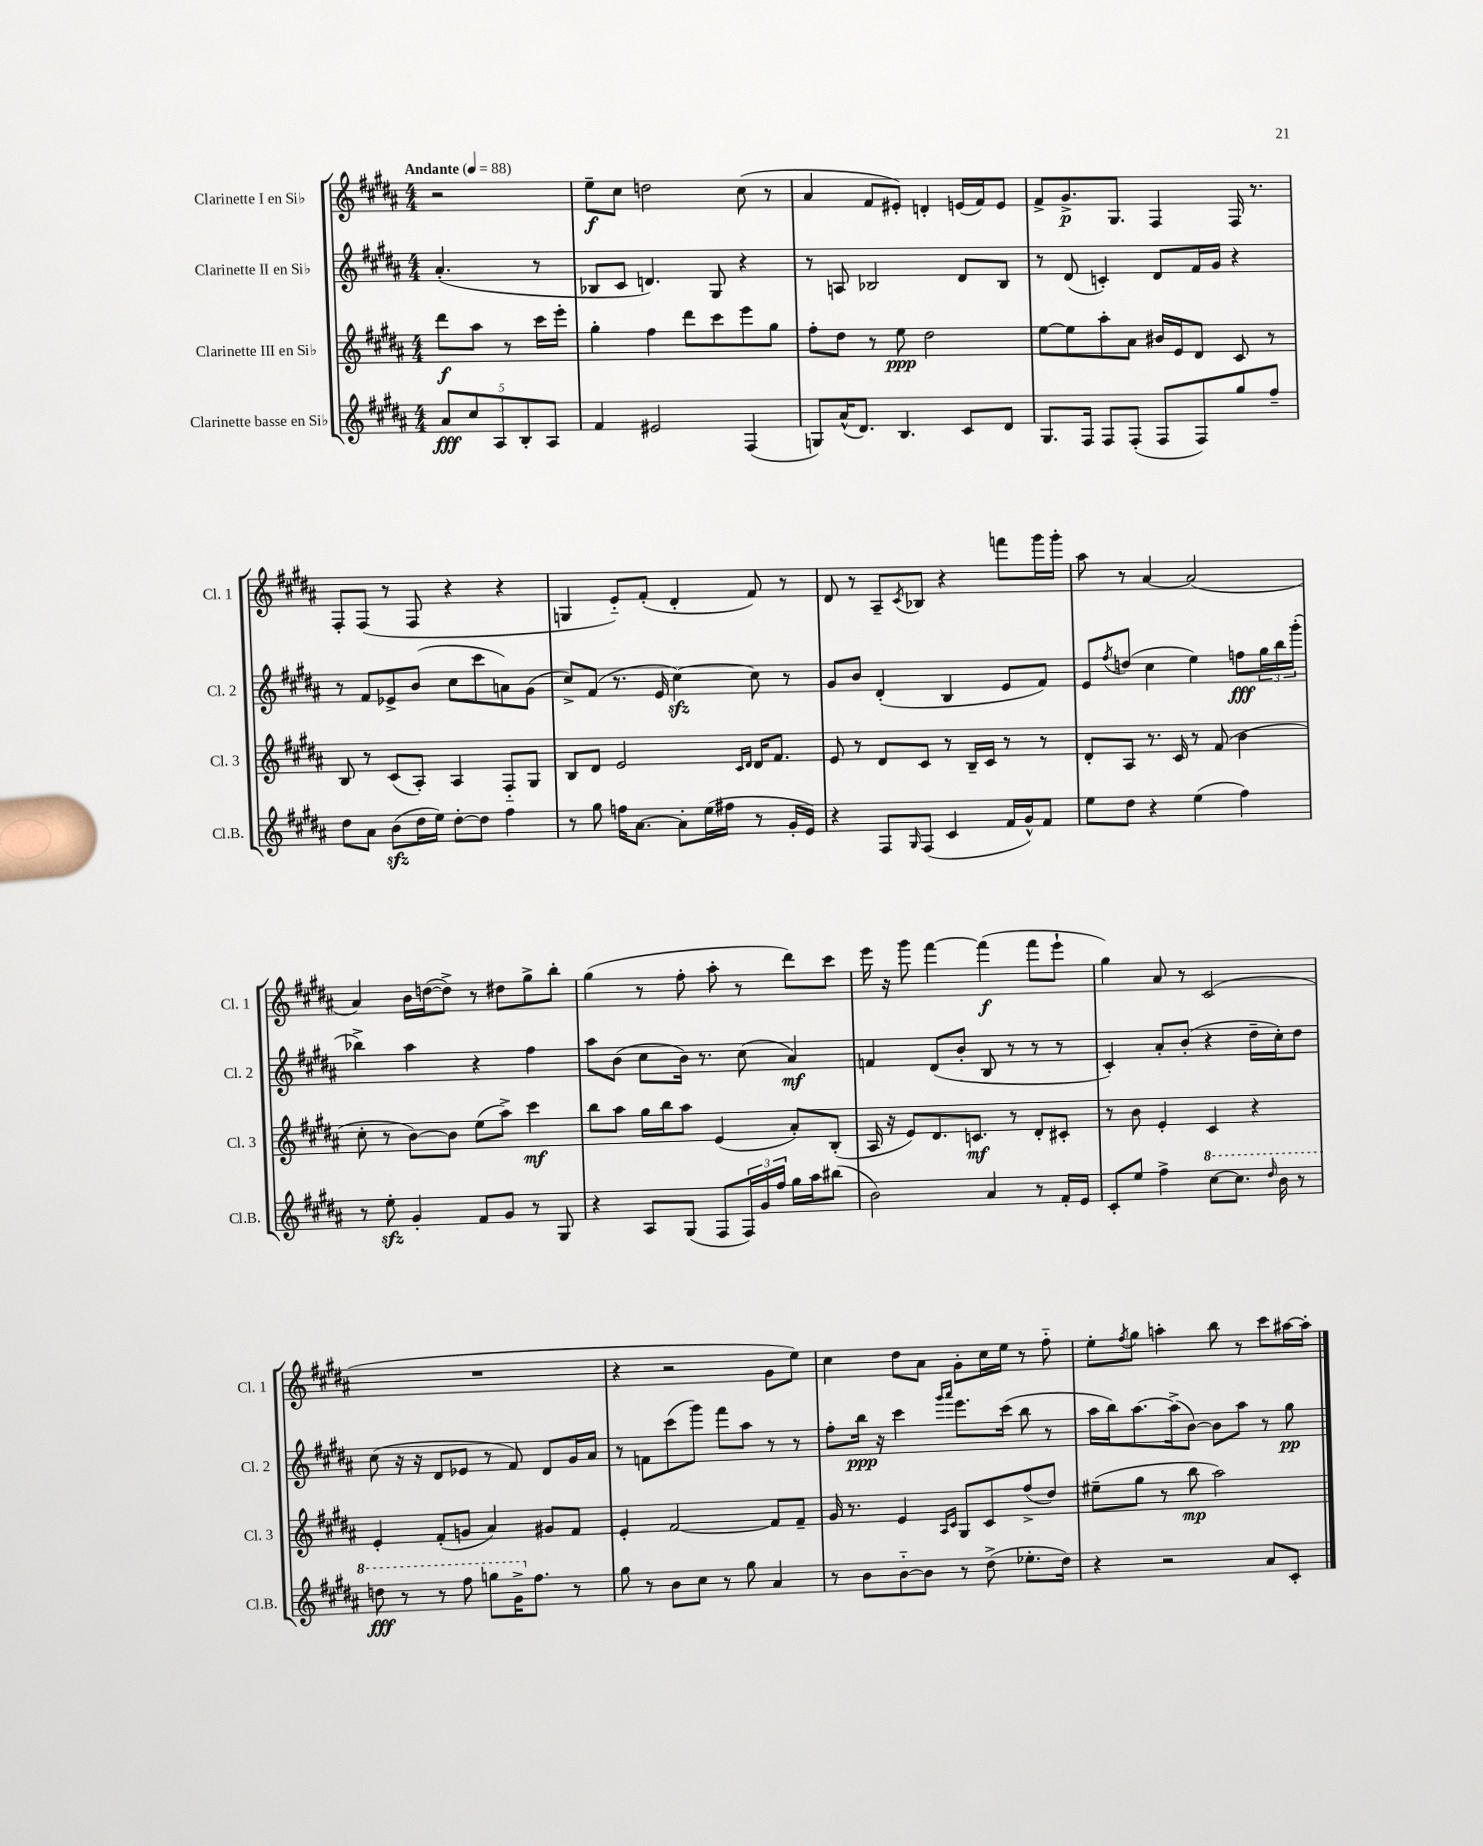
<<
\new StaffGroup <<
\new Staff = "s0" \with { instrumentName = "Clarinette I en Sib" shortInstrumentName = "Cl. 1" } {
    \clef treble \key b \major \numericTimeSignature \time 4/4 \partial 2 \tempo "Andante" 4 = 88
    r2 |
    e''8--\f cis''8 d''2 cis''8( r8 |
    ais'4 fis'8 eis'8-.) d'4-. e'16( fis'16) e'8 |
    fis'8-> gis'8.->\p gis8. fis4 fis16 r8. |
    fis8-. fis8( r8 fis8 r4 r4 |
    g4 e'8-_) fis'8-.( dis'4-. fis'8) r8 |
    dis'8 r8 ais8-- \acciaccatura { cis'8 } bes8 r4 f'''8 gis'''16 gis'''16-. |
    ais''8 r8 ais'4~ ais'2( |
    ais'4) b'16 d''16~( d''8->) r8 dis''8 gis''8-> b''8-. |
    gis''4( r8 fis''8-. ais''8-. r8 dis'''8) cis'''8 |
    e'''16 r16 gis'''8 fis'''4~ fis'''4\f( fis'''8 e'''8-! |
    gis''4) ais'8 r8 cis'2( |
    R1 |
    r4 r2 gis'8 e''8) |
    cis''4 dis''8 ais'8 gis'8-. cis''16 e''16 r8 fis''8-_ |
    e''8-. \acciaccatura { fis''8 } gis''8 a''4-. b''8 r8 cis'''8 ais''16~ ais''16-. \bar "|." |
}
\new Staff = "s1" \with { instrumentName = "Clarinette II en Sib" shortInstrumentName = "Cl. 2" } {
    \clef treble \key b \major \numericTimeSignature \time 4/4 \partial 2
    ais'4.-.( r8 |
    bes8 cis'8 d'4.) gis8 r4 |
    r8 a8 bes2 dis'8 bes8 |
    r8 dis'8( c'4-.) dis'8 fis'16 gis'16 r4 |
    r8 fis'8 ees'8-> b'8( cis''8 cis'''8 a'8) gis'8( |
    cis''8->) fis'8( r8. e'16 cis''4~\sfz) cis''8 r8 |
    gis'8 b'8 dis'4-.( b4 e'8 fis'8) |
    e'8 \acciaccatura { fis''8 } d''8( cis''4 e''4) f''8\fff \tuplet 3/2 { gis''16 b''16 gis'''16-.( } |
    bes''4->) ais''4 r4 fis''4 |
    ais''8 b'8( cis''8 b'16) r8. cis''8( ais'4\mf) |
    f'4 dis'8( b'8-. b8 r8 r8 r8 |
    cis'4-.) ais'8-. b'8-.( r4 dis''16-- cis''16-.) dis''8 |
    cis''8( r16 r16 dis'8 ees'8 r8 fis'8) dis'8 gis'16 ais'16 |
    r8 f'8 cis'''8( gis'''8) fis'''8 ais''8 r8 r8 |
    fis''8-. b''16\ppp r16 cis'''4 \grace { gis'''16 ais'''16 } e'''8. cis'''16( b''8 r8 |
    ais''16 b''16) ais''8.~ ais''16->( b'8~) b'8 ais''8 r8 gis''8\pp \bar "|." |
}
\new Staff = "s2" \with { instrumentName = "Clarinette III en Sib" shortInstrumentName = "Cl. 3" } {
    \clef treble \key b \major \numericTimeSignature \time 4/4 \partial 2
    dis'''8\f ais''8 r8 cis'''16 e'''16-. |
    gis''4-. fis''4 dis'''8 cis'''8 e'''8 gis''8 |
    fis''8-. dis''8 r8 e''8\ppp dis''2 |
    e''8~ e''8 ais''8-. ais'8 bis'16 e'16 dis'8 cis'8 r8 |
    b8 r8 cis'8( ais8-.) ais4 fis8-_ gis8 |
    b8 dis'8 e'2 \grace { cis'16 dis'16 } dis'16 fis'8. |
    e'8 r8 dis'8 cis'8 r8 b16-- cis'16 r8 r8 |
    dis'8-. ais8 r8. cis'16 r8 fis'8( b'4 |
    cis''8-. r8 b'8~) b'8 e''8( ais''8->) cis'''4\mf |
    b''8 ais''8 gis''16 b''16 ais''8 e'4( ais'8-.) b8-.( |
    ais16 r16 e'8) dis'8. c'8.\mf r8 dis'8-. cis'8-. |
    r8 b'8 e'4-. cis'4 r4 |
    e'4-. fis'8-.( g'8 ais'4) gis'8 fis'8 |
    e'4-. fis'2~ fis'8 fis'8-- |
    gis'16 r8. e'4 \grace { ais16 cis'16 } gis8 cis'8 fis''8->( dis''8) |
    eis''8--( gis''8 r8 b''8\mp ais''2) \bar "|." |
}
\new Staff = "s3" \with { instrumentName = "Clarinette basse en Sib" shortInstrumentName = "Cl.B." } {
    \clef treble \key b \major \numericTimeSignature \time 4/4 \partial 2
    \tuplet 5/4 { ais'8\fff cis''8 ais8 b8-. ais8 } |
    fis'4 eis'2 fis4( |
    g8) ais'16-^( dis'8.) b4. cis'8 dis'8 |
    gis8. fis16 fis8 fis8-.( fis8 fis8) gis''8 fis''8-- |
    dis''8 ais'8 b'8\sfz( dis''16 e''16) dis''8~-. dis''8 fis''4 |
    r8 gis''8 f''16 ais'8.~ ais'8-. e''16( fis''16 r8 gis'16-. e'16) |
    r4 fis8 \grace { gis16 } fis8( cis'4 fis'16 gis'16-^) fis'8 |
    e''8 dis''8 r4 e''4( fis''4) |
    r8 e''8-.\sfz gis'4-. fis'8 gis'8 r8 gis8 |
    r4 ais8 gis8( fis8 \tuplet 3/2 { fis16) gis'16 fis''16 } gis''16 ais''16 bis''8( |
    b'2) ais'4 r8 fis'16-. e'16 |
    cis'8-. e''8 fis''4-> \ottava #1 cis'''8~ cis'''8. \grace { dis'''16 } b''16 r8 |
    d'''8\fff r8 r8 fis'''8 g'''8 gis''16-> \ottava #0 fis''8. r8 |
    gis''8 r8 b'8 cis''8 r8 gis''8 ais'4 |
    r8 b'8 b'8~-_ b'8 r8 dis''8->( ees''8.-. dis''16) |
    r4 r2 ais'8 cis'8-. \bar "|." |
}
>>
>>
\layout { \context { \Score \remove "Bar_number_engraver" } }
